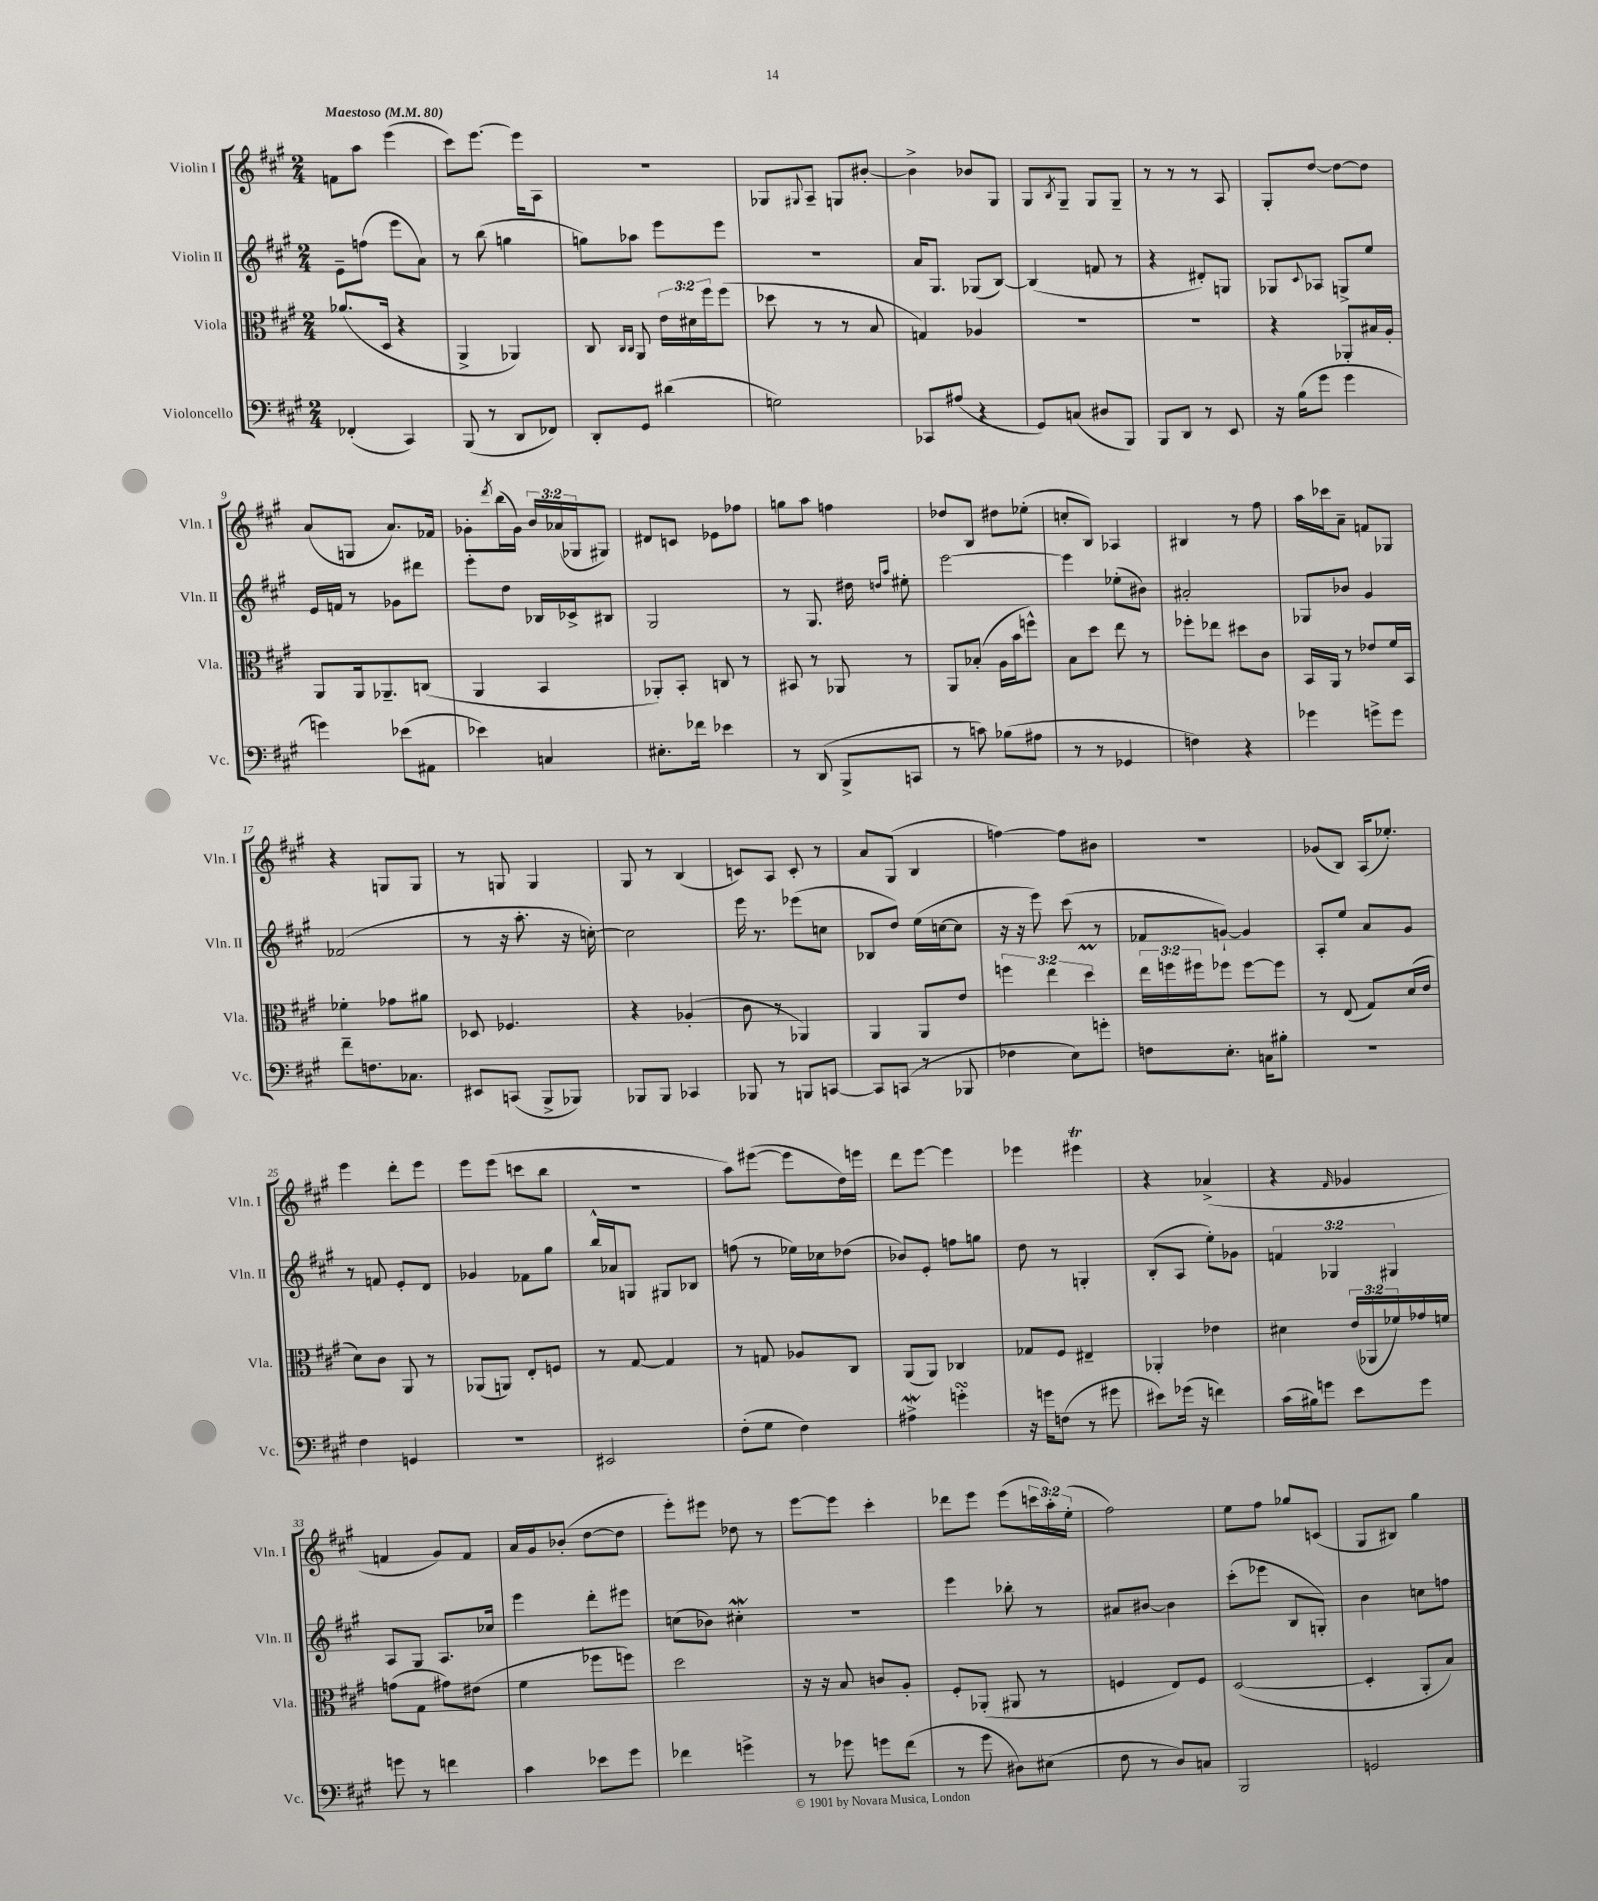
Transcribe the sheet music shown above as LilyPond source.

<<
\new StaffGroup <<
\new Staff = "s0" \with { instrumentName = "Violin I" shortInstrumentName = "Vln. I" } {
    \clef treble \key a \major \numericTimeSignature \time 2/4 \override Staff.TupletNumber.text = #tuplet-number::calc-fraction-text \tempo "Maestoso" 4 = 80
    f'8 a''8 e'''4( |
    cis'''8) e'''8.~ e'''16 a8 |
    r2 |
    ges8 \appoggiatura { gis8 } a8-- g8 bis'8~-. |
    bis'4-> bes'8 gis8 |
    gis8 \acciaccatura { b8 } gis8-- gis8 gis8-- |
    r8 r8 r8 a8 |
    gis8-. d''8~ d''8~ d''8 |
    a'8( g8 a'8.) fes'16 |
    ges'8-. \acciaccatura { d'''8 } b''16( ges'16) \tuplet 3/2 { b'16 aes'16( ges16 } gis8) |
    dis'8 c'8 ees'8 fes''8 |
    g''8 a''8 f''4 |
    des''8 b8 dis''8 ees''8-.( |
    c''8-. b8) aes4 |
    bis4 r8 fis''8 |
    a''16 ces'''16 a'8-- f'8 ges8 |
    r4 g8 g8 |
    r8 g8 g4 |
    gis8 r8 b4( |
    c'8) a8 c'8-. r8 |
    a'8 gis8( b4 |
    f''4~) f''8 bis'8 |
    r2 |
    ges'8( b8) a16( ees''8.-.) |
    e'''4 d'''8-. e'''8 |
    e'''8 e'''8( c'''8 b''8 |
    r2 |
    a''8) eis'''8~( eis'''8 d''16) e'''16 |
    d'''8 e'''8~ e'''4 |
    ees'''4 eis'''4\trill |
    r4 aes'4->( |
    r4 \grace { fis'16 } ges'4 |
    f'4 gis'8) f'8 |
    a'16 gis'16 bes'8-.( d''8~ d''8 |
    e'''8-.) eis'''8 des''8 r8 |
    e'''8~ e'''8 cis'''4-. |
    des'''8 e'''8 e'''8( \tuplet 3/2 { c'''16 a''16-.) e''16-.( } |
    fis''2) |
    e''8 fis''8 ges''8 c'8( |
    gis8 bis8) gis''4 \bar "|." |
}
\new Staff = "s1" \with { instrumentName = "Violin II" shortInstrumentName = "Vln. II" } {
    \clef treble \key a \major \numericTimeSignature \time 2/4 \override Staff.TupletNumber.text = #tuplet-number::calc-fraction-text
    e'8-- f''8( e'''8 a'8) |
    r8 b''8( g''4 |
    g''8) aes''8 e'''8 e'''8 |
    r2 |
    a'16 gis8. ges8( b8~) |
    b4( f'8 r8 |
    r4 dis'8-.) g8 |
    ges8 \appoggiatura { cis'8 } aes8 g8-> e''8 |
    e'16 f'16 r8 ges'8 dis'''8 |
    e'''8-. d''8 bes16 ces'16-> bis8 |
    gis2 |
    r8 gis8. dis''16 \grace { d''16 a''16 } eis''8-. |
    e'''2~ |
    e'''4 ees''8-.( bis'8) |
    ais'2-. |
    ges8 bes'8 gis'4 |
    fes'2( |
    r8 r16 a''8.-. r16 c''16~-.) |
    c''2 |
    e'''16 r8. ees'''8( c''8 |
    bes8 d''8) e''16( c''16~ c''8 |
    r16 r16 e'''8) cis'''8( r8 |
    fes'8 g'8~-!) g'4 |
    a8-. e''8 a'8 gis'8 |
    r8 f'8 e'8-. d'8 |
    ges'4 fes'8 gis''8 |
    b''16-^ aes'16 g8 gis8 bes8 |
    f''8( r8 ees''16) ces''16 des''8( |
    bes'8) e'8-. f''8 g''8 |
    d''8 r8 g4-. |
    b8-.( a8 e''8-.) ges'8 |
    \tuplet 3/2 { f'4 ges4 gis4 } |
    a8 gis8 a8. ces''16 |
    e'''4 d'''8-. eis'''8 |
    c''8( bes'8) cis''4-.\mordent |
    R2 |
    e'''4 bes''8-. r8 |
    ais'8 bis'8~ bis'4 |
    cis'''8-.( ees'''8 b8 g8-.) |
    b'4 c''8 f''8 \bar "|." |
}
\new Staff = "s2" \with { instrumentName = "Viola" shortInstrumentName = "Vla." } {
    \clef alto \key a \major \numericTimeSignature \time 2/4 \override Staff.TupletNumber.text = #tuplet-number::calc-fraction-text
    aes'8.( d16 r4 |
    a,4-> aes,4) |
    cis8 \grace { cis16 cis16 } a,8 \tuplet 3/2 { e'16 dis'16 fis''16 } fis''8( |
    des''8 r8 r8 b8 |
    g4) aes4 |
    R2 |
    R2 |
    r4 aes,8-. bis16 a16-. |
    a,8 a,16 aes,8.-- c8( |
    a,4 b,4 |
    aes,8-.) b,8-. c8 r8 |
    bis,8 r8 aes,8 r8 |
    a,8 bes8-.( a16 b'16 f''8-^) |
    b8 d''8 e''8 r8 |
    fes''8-. ees''8 dis''8 cis'8 |
    b,16 a,16 r8 ees'8 fis'16 b,16 |
    fes'4-. ges'8 ais'8 |
    des8 fes4. |
    r4 aes4-.( |
    cis'8 r8 aes,4) |
    a,4 a,8 e'8 |
    \tuplet 3/2 { f''4 e''4 d''4\prall } |
    \tuplet 3/2 { e''16 f''16 fis''16 } fes''8 fes''8~ fes''8 |
    r8 e8( gis8) d'16( e'16 |
    d'8) cis'8 a,8 r8 |
    aes,8( a,8) e8-. f8 |
    r8 gis8~ gis4 |
    r8 g8 aes8 cis8 |
    a,8( a,8) ces4 |
    ges8 fis8 eis4-- |
    aes,4-. ees'4 |
    dis'4 \tuplet 3/2 { e'16( aes,16 fes'16) } ges'16 f'16 |
    g'8( gis8 gis'8) eis'8( |
    fis'4 fes''8 f''8) |
    d''2 |
    r16 r16 b8 c'8 a8-. |
    fis8-. aes,8-.( ais,8 r8 |
    f4 e8) f8 |
    d2~( |
    d4-. a,8-. b8) \bar "|." |
}
\new Staff = "s3" \with { instrumentName = "Violoncello" shortInstrumentName = "Vc." } {
    \clef bass \key a \major \numericTimeSignature \time 2/4
    fes,4-.( cis,4) |
    b,,8( r8 d,8 fes,8) |
    d,8-. gis,8 dis'4( |
    g2) |
    ces,8 ais8( r4 |
    gis,8) c8( dis8 b,,8) |
    b,,8 d,8 r8 e,8 |
    r16 b16( gis'8 gis'4 |
    g'4) ees'8( ais,8 |
    ees'4) c4 |
    eis8.-. fes'16 ees'4 |
    r8 d,8( b,,8-> c,8 |
    r8 c'8) bes8( ais8 |
    r8 r8 ges,4 |
    f4) r4 |
    ges'4 g'8-> g'8 |
    fis'8-- f8. ces8. |
    eis,8 c,8( b,,8-> bes,,8) |
    bes,,8 bes,,8 ces,4 |
    bes,,8 r8 b,,8 c,8~ |
    c,8 c,8( r8 bes,,8 |
    fes4 e8) g'8-. |
    f8 e8.-. c16 bis8-. |
    r2 |
    fis4 g,4 |
    R2 |
    eis,2 |
    fis8-.( gis8 fis4) |
    ais4->\mordent g'4-.\turn |
    r16 g'16 f8( r8 gis'8 |
    eis'8) ges'16( r16 f'4) |
    cis'16( bis16) g'8 e'8 g'8 |
    g'8 r8 f'4 |
    cis'4 ees'8 gis'8 |
    fes'4 g'4-> |
    r8 ges'8 g'8 fis'8( |
    r8 gis'8 dis8) eis8( |
    fis8 r8 d8) c8 |
    b,,2 |
    g,2 \bar "|." |
}
>>
>>
